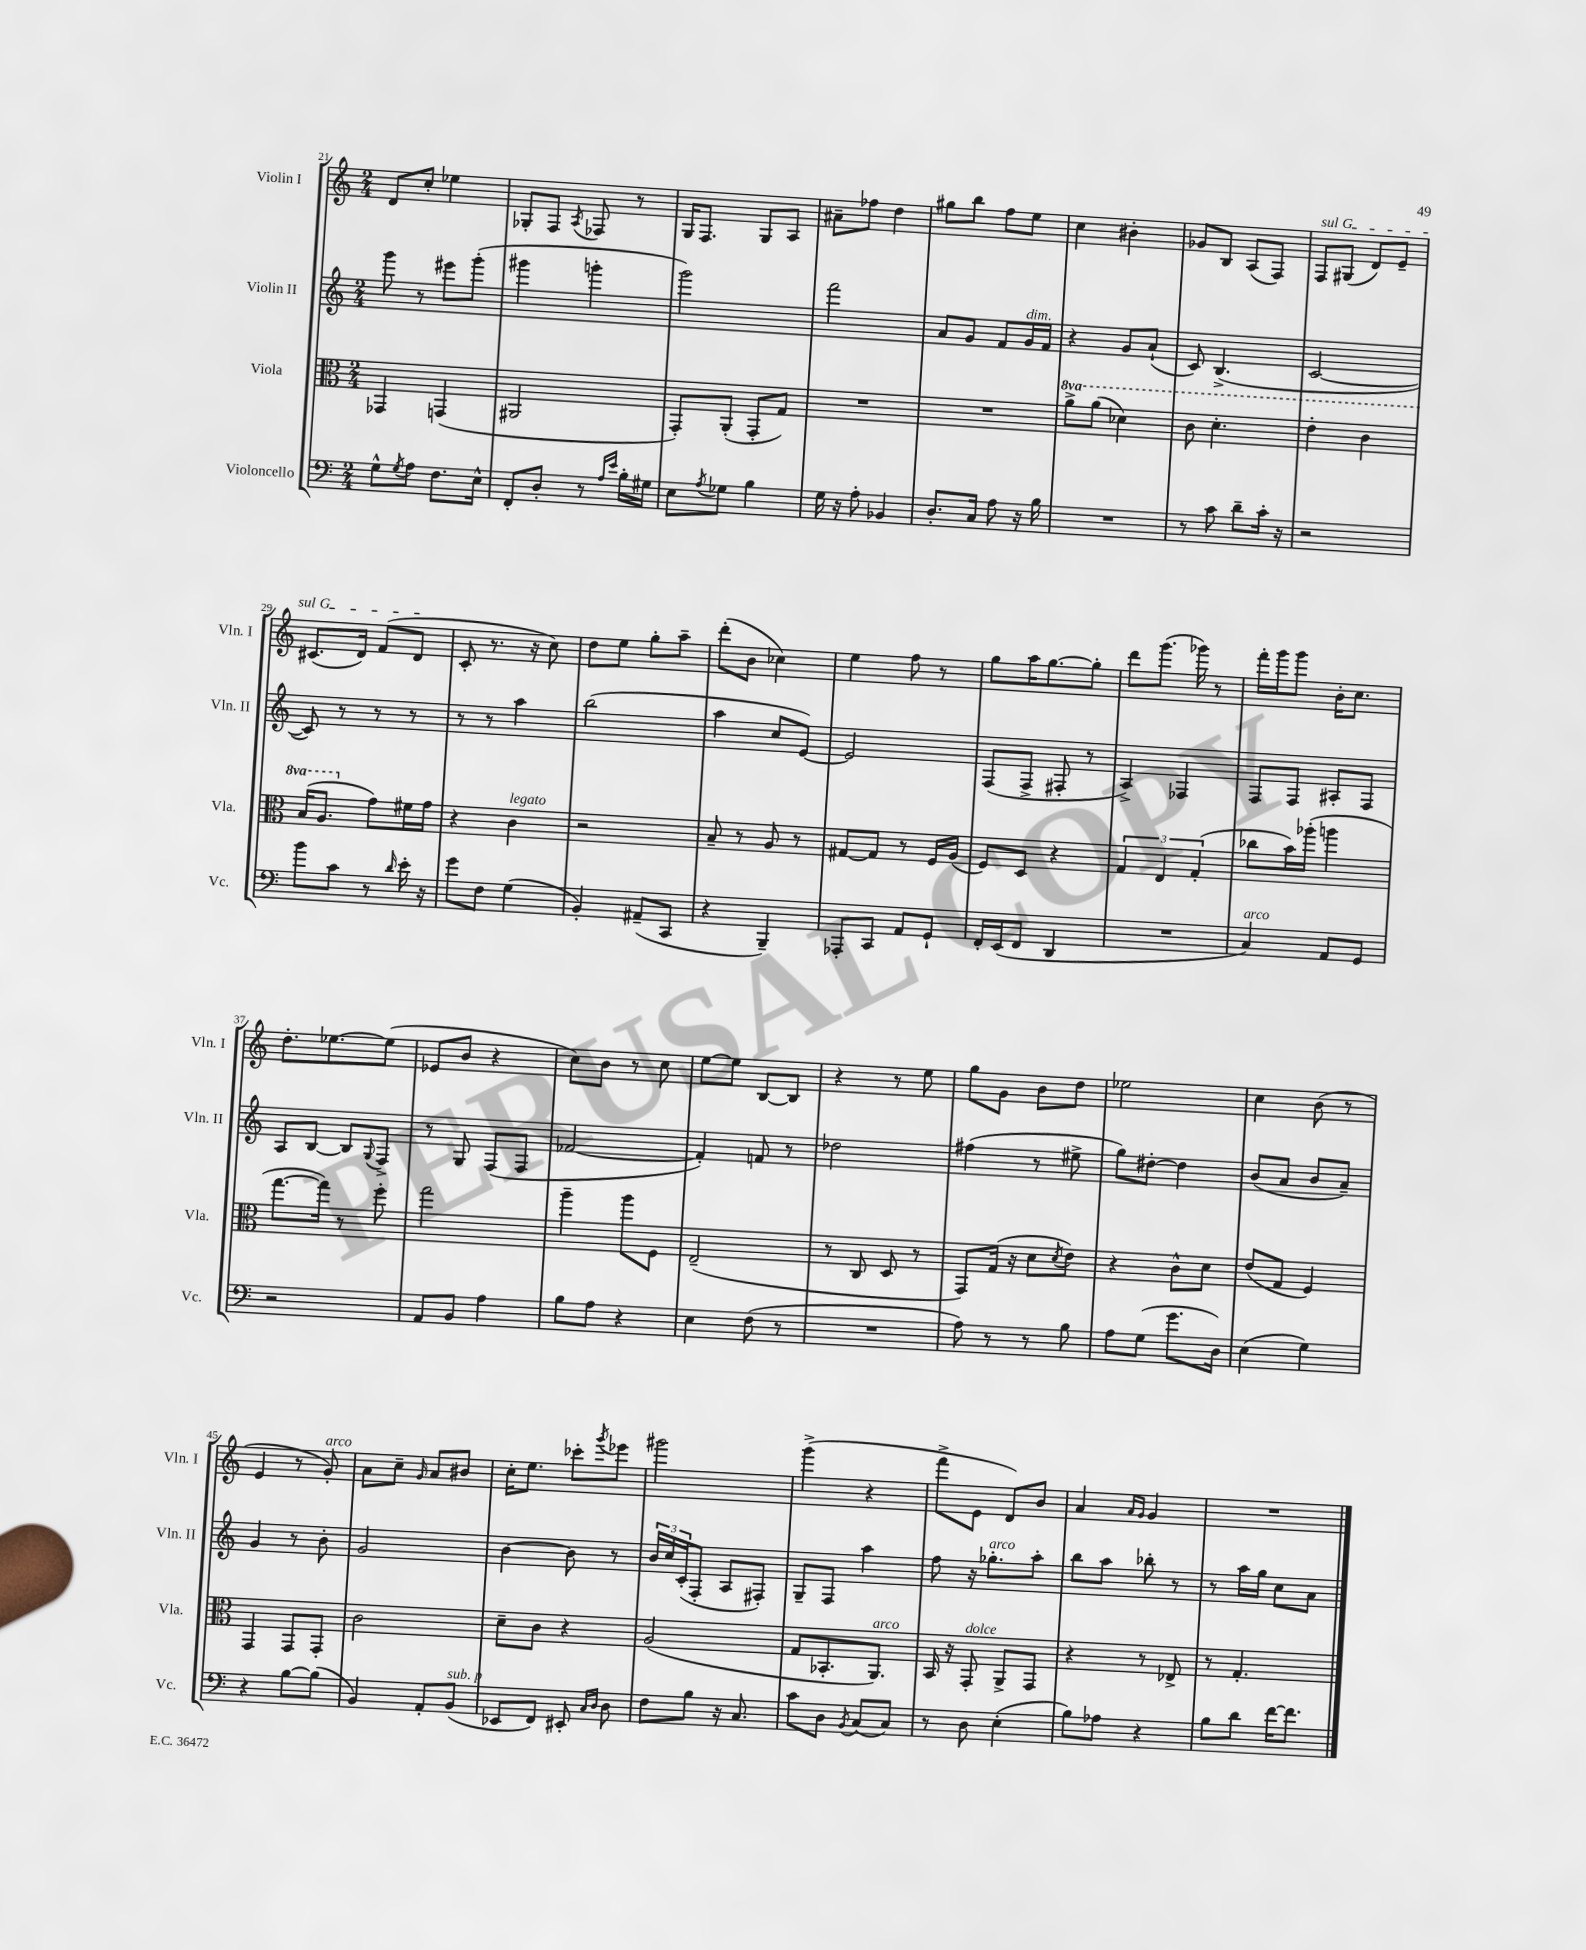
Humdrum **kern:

**kern	**kern	**kern	**kern
*part4	*part3	*part2	*part1
*staff4	*staff3	*staff2	*staff1
*I"Violoncello	*I"Viola	*I"Violin II	*I"Violin I
*I'Vc.	*I'Vla.	*I'Vln. II	*I'Vln. I
*clefF4	*clefC3	*clefG2	*clefG2
*k[]	*k[]	*k[]	*k[]
*M2/4	*M2/4	*M2/4	*M2/4
=21	=21	=21	=21
8G^^\L	4GG-X/	8ggg\	8d/L
8qG/	.	.	.
8A\J	.	8r	8cc'/J
8.F\L	(4GGn/	8eee#X\L	4ee-X\
.	.	(8ggg'\J	.
16E^^\Jk	.	.	.
=22	=22	=22	=22
8FF'/L	2AA#X/	4ggg#X\	8G-X'/L
8D'/J	.	.	8F/J
.	.	.	8qA/
8r	.	4gggn'\	8F-X/
16qqA/LL	.	.	.
16qqe/JJ	.	.	.
16B'\LL	.	.	8r
16G#X\JJ	.	.	.
=23	=23	=23	=23
8E\L	8GG'/L)	2ggg\)	16G/KL
.	.	.	8.F/J
8qA/	.	.	.
8G-X\J	(8AA'/J	.	.
4B\	8GG'/L	.	8G/L
.	8G/J)	.	8A/J
=24	=24	=24	=24
16G\	2r	2fff\	8a#X~\L
16r	.	.	.
8A'\	.	.	8ff-X\J
4BB-X/	.	.	4dd\
=25	=25	=25	=25
8.D'/L	2r	8a/L	8gg#X\L
.	.	8g/J	8bb\J
16C/Jk	.	.	.
8A\	.	8f/L	8ff\L
!	!	!LO:TX:a:i:t=dim.	!
16r	.	16g/L	8ee\J
16B\	.	16f/JJ	.
=26	=26	=26	=26
*	*8va	*	*
2r	8aa^\L	4r	4cc\
.	(8aa\J	.	.
.	4dd-X\)	8g/L	4b#X'\
.	.	(8a`/J	.
=27	=27	=27	=27
8r	8cc\	8c/)	8g-X/L
8c\	4.dd'\	(4.B^/	8B/J
8d~\L	.	.	(8A/L
16c'\Jk	.	.	8F/J)
16r	.	.	.
=28	=28	=28	=28
!	!	!	!LO:TX:a:i:t=sul G
2r	4ee'\	[2c/	8F/L
.	.	.	(8G#X/J
.	4cc\	.	8d/L)
.	.	.	8e~/J
!!LO:LB:g=z
=29	=29	=29	=29
8b\L	(16b/KL	8c/])	(8.c#X/L
.	8.a/J	.	.
8c\J	.	8r	.
.	.	.	16d/Jk)
*	*X8va	*	*
8r	8g\L)	8r	(8f/L
16qqd/	.	.	.
16e'\	16f#X\L	8r	8d/J
16r	16g\JJ	.	.
=30	=30	=30	=30
8g\L	4r	8r	8c'/
8F\J	.	8r	8.r
!	!LO:TX:a:i:t=legato	!	!
(4G\	4c\	4aa\	.
.	.	.	16r
.	.	.	8cc\)
=31	=31	=31	=31
4BB'/)	2r	(2bb\	8dd\L
.	.	.	8ee\J
(8AA#X~/L	.	.	8gg'\L
8CC/J	.	.	8aa~\J
=32	=32	=32	=32
4r	8B~/	4aa\	(8ddd'\L
.	8r	.	8b\J
4BBB~/)	8A/	8cc/L	4cc-X\)
.	8r	[8e/J)	.
=33	=33	=33	=33
8AAA-X'/L	[8G#X/L	2e/]	4ee\
8CC/J	8G#/J]	.	.
8AA/L	8r	.	8ff\
8GG`/J	16F/LL	.	8r
.	(16A/JJ	.	.
=34	=34	=34	=34
16FF'/LL	8F/L)	(8F/L	8gg\L
(16EE/J	.	.	.
8FF/J	8D/J	8F^/J	16aa\K
.	.	.	[8.gg\
4DD/	4r	8F#X'/	.
.	.	8r	8gg'\J]
=35	=35	=35	=35
2r	6G/	4A^/)	8ddd\L
.	.	.	(8.ggg\J
.	6E/	.	.
.	.	4F-X/	.
.	.	.	16ggg-X\)
.	(6G'/	.	.
.	.	.	8r
=36	=36	=36	=36
!LO:TX:a:i:t=arco	!	!	!
4C/)	8cc-X\L	8F/L	16fff'\LL
.	.	.	16ggg\J
.	16b\L)	8F/J	8ggg\J
.	(16aa-X'\JJ	.	.
8AA/L	4aan\	8A#X'/L	16b'\KL
.	.	.	8.cc\J
8GG/J	.	8F/J	.
!!LO:LB:g=z
=37	=37	=37	=37
2r	[8.gg\L	8A/L	8.dd'\L
.	.	[8B/J	.
.	16gg\Jk])	.	[8.ee-X\
.	8r	8B/L]	.
.	.	8qqG/	.
.	8ff'\	8F^/J	(8ee-\J]
=38	=38	=38	=38
8AA/L	2gg\	8r	8e-X/L
8BB/J	.	8G/	8b/J
4A\	.	(8F/L	4r
.	.	8F/J	.
=39	=39	=39	=39
8B\L	4aa~\	[2f-X/	8cc\L)
8A\J	.	.	8b\J
4r	8aa\L	.	8r
.	8F\J	.	8cc\
=40	=40	=40	=40
4E\	(2E~/	4f-'/])	[8ee\L
.	.	.	8ee\J]
(8F\	.	8fn/	[8B/L
8r	.	8r	8B/J]
=41	=41	=41	=41
2r	8r	2dd-X\	4r
.	8C/	.	.
.	8D/	.	8r
.	8r	.	8ee\
=42	=42	=42	=42
8A\)	8GG/L)	(4ff#X\	8gg\L
8r	(16G/Jk	.	8g\J
.	16r	.	.
8r	8d\L	8r	8b\L
.	8qd/	.	.
8B\	8e\J)	8ee#X^\	8dd\J
=43	=43	=43	=43
8A\L	4r	8gg\L)	2ee-X\
(8G\J	.	[8dd#X'\J	.
8.g\L	8c^^\L	4dd#\]	.
.	8d\J	.	.
16D\Jk)	.	.	.
=44	=44	=44	=44
(4E\	(8e/L	(8b/L	4cc\
.	8G/J	8a/J	.
4G\)	4F/)	8b/L	(8b\
.	.	8a~/J)	8r
!!LO:LB:g=z
=45	=45	=45	=45
4r	4GG/	4g/	4e/
[8B\L	8GG/L	8r	8r
!	!	!	!LO:TX:a:i:t=arco
(8B\J]	8GG'/J	8b'\	8g'/)
=46	=46	=46	=46
4BB/)	2c\	2g/	8a\L
.	.	.	8cc~\J
.	.	.	16qqg/
8AA'/L	.	.	8a/L
!LO:TX:a:i:t=sub. p	!	!	!
(8BB/J	.	.	8b#X/J
=47	=47	=47	=47
8EE-X/L	8d~\L	[4b\	16cc'\KL
.	.	.	8.ee\J
8FF/J)	8c\J	.	.
8EE#X'/	4r	8b\]	8ccc-X'\L
16qqC/LL	.	.	.
16qqD/JJ	.	.	8qggg/
8D\	.	8r	8eee-X\J
=48	=48	=48	=48
8F\L	(2A/	24b/LL	2ggg#X\
.	.	24cc/	.
.	.	(24c'/J	.
8B\J	.	8F'/J	.
16r	.	8A/L	.
8.C/	.	.	.
.	.	8F#X'/J)	.
=49	=49	=49	=49
8c\L	8G/L	8G~/L	(4ggg^\
8D\J	8.BB-X'/	8F/J	.
8qBB/	.	.	.
(8C/L	.	4aa\	4r
!	!LO:TX:a:i:t=arco	!	!
.	8.AA/J)	.	.
8C/J)	.	.	.
=50	=50	=50	=50
8r	16BB/	8ff\	8fff^\L
.	16r	.	.
!	!LO:TX:a:i:t=dolce	!	!
8D\	8GG'/	16r	8e\J
!	!	!LO:TX:a:i:t=arco	!
.	.	8.gg-X'\L	.
(4E'\	8AA^/L	.	8d/L)
.	8GG/J	8aa'\J	8b/J
=51	=51	=51	=51
8B\L)	4r	8bb\L	4a/
8A-X\J	.	8aa\J	.
.	.	.	16qqa/LL
.	.	.	16qqg/JJ
4r	8r	8bb-X'\	4g/
.	8E-X^/	8r	.
=52	=52	=52	=52
8B\L	8r	8r	2r
8d\J	4.G'/	16aa\LL	.
.	.	16gg\JJ	.
[16f\KL	.	8cc\L	.
8.f\J]	.	.	.
.	.	8a\J	.
==	==	==	==
*-	*-	*-	*-
